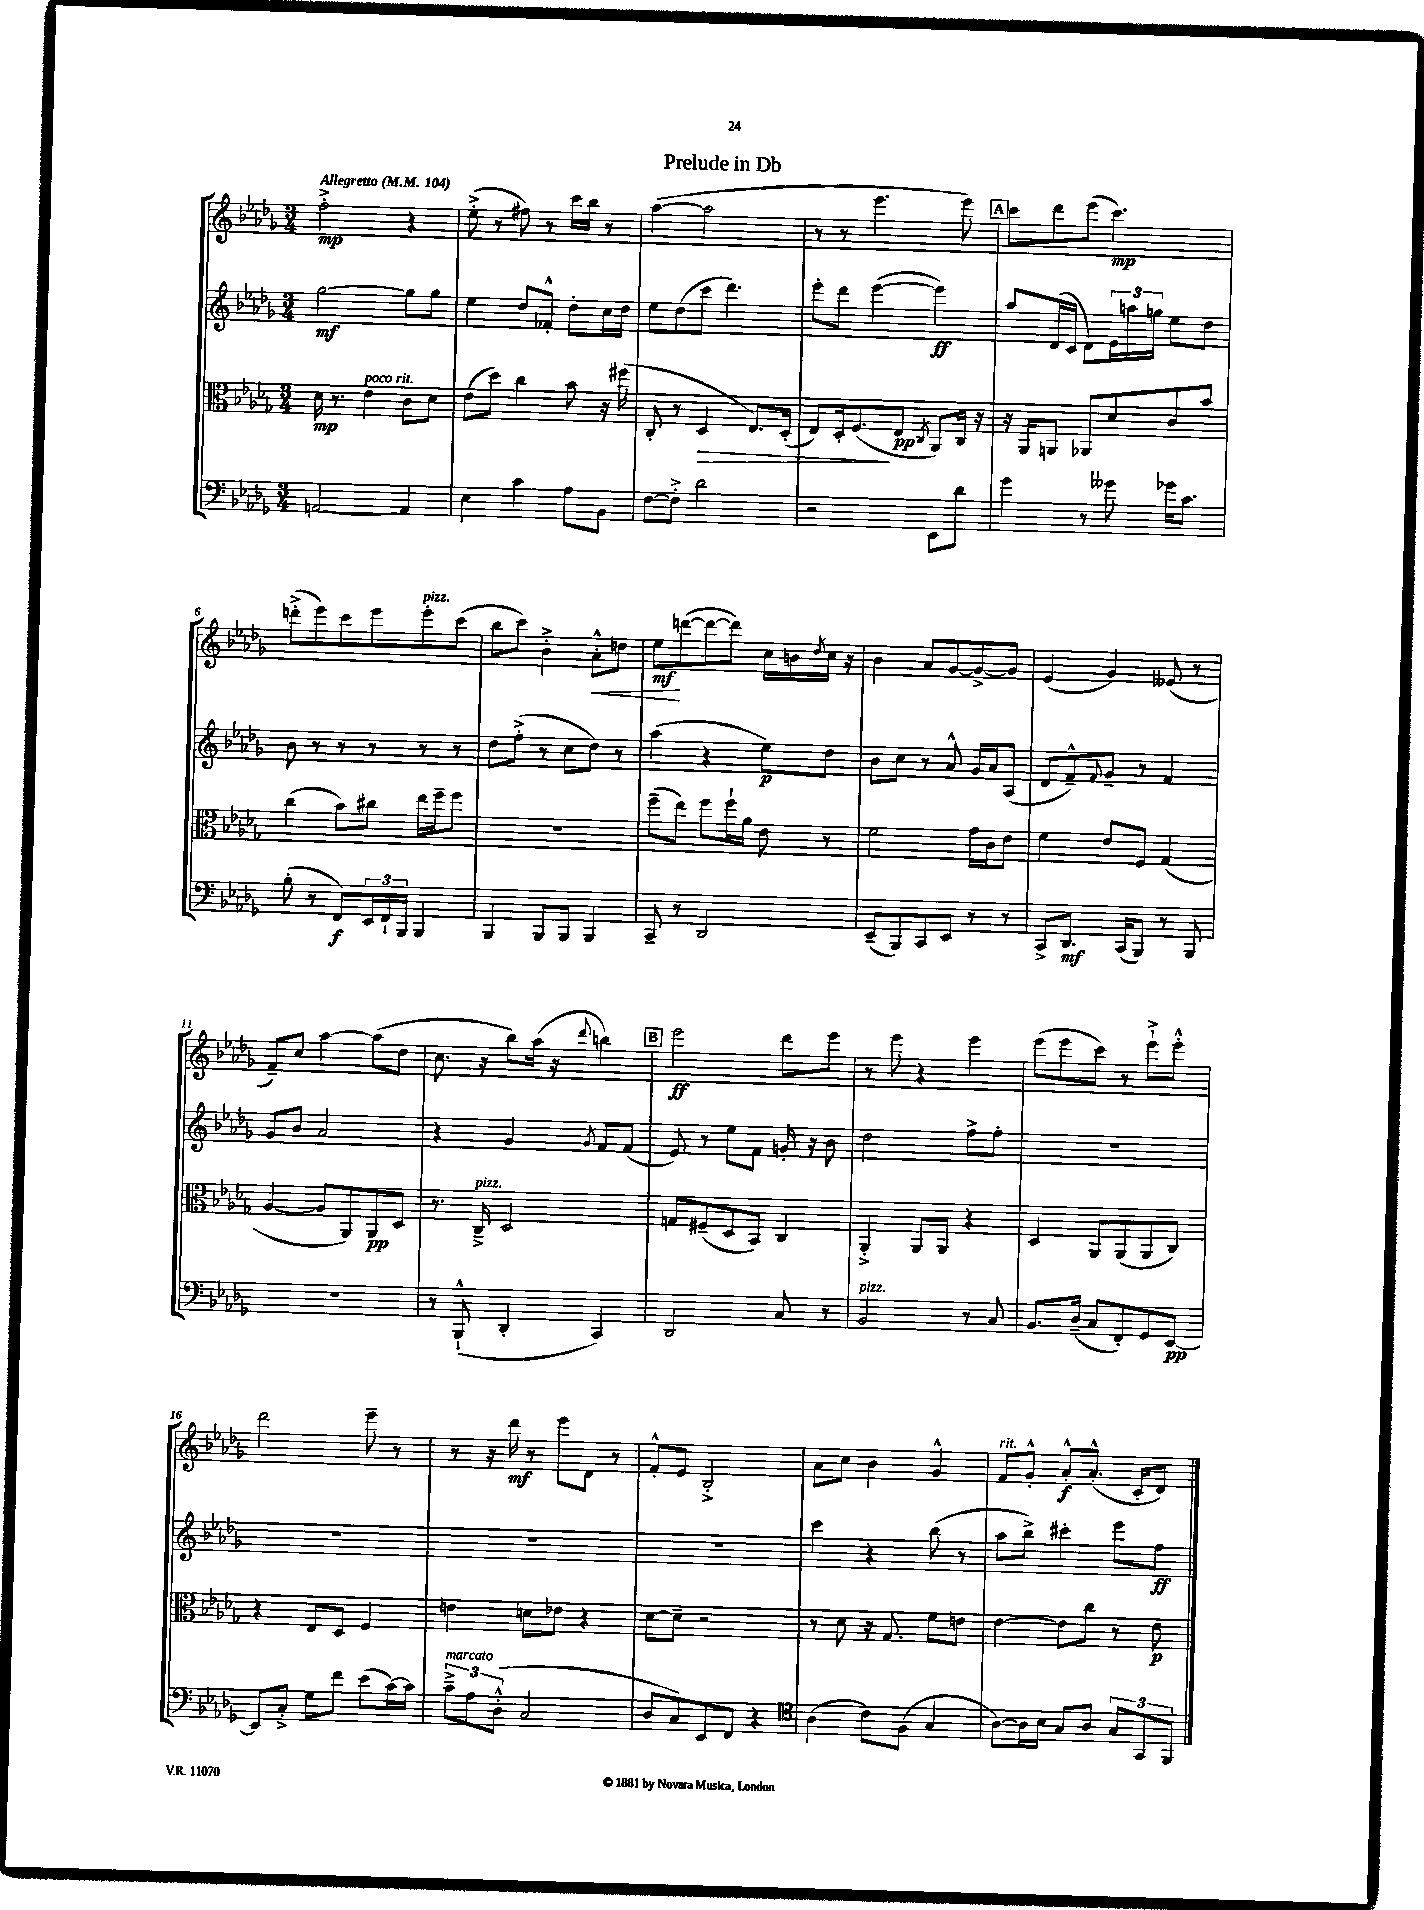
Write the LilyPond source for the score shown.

\header { title = "Prelude in Db" }
<<
\new StaffGroup <<
\new Staff = "s0" {
    \clef treble \key des \major \numericTimeSignature \time 3/4 \tempo "Allegretto" 4 = 104
    f''2-.->\mp r4 |
    ees''8-.->( r8 fis''8) r8 c'''16 bes''16 r8 |
    aes''4~( aes''2 |
    r8 r8 ees'''4. ees'''8) |
    \mark \markup { \box "A" } c'''8 des'''8 ees'''8( c'''4.\mp) |
    d'''8-.->( ees'''8) c'''8 ees'''8 ees'''8-.^\markup { \italic "pizz." } c'''8( |
    bes''8 c'''8) bes'4-.-> aes'8-.-^\< d''8 |
    ees''8\mf\! d'''8~( d'''8~ d'''8) c''16 b'16 \acciaccatura { des''8 } c''16 r16 |
    bes'4 aes'8 ges'8~ ges'8~-> ges'8 |
    ees'4( ges'4) eeses'8( r8 |
    f'8--) c''8 aes''4~ aes''8( des''8 |
    c''8. r16 bes''8) aes''16( r16 \appoggiatura { des'''8 } b''4) |
    \mark \markup { \box "B" } ees'''2\ff des'''8 ees'''8 |
    r8 ees'''8 r4 ees'''4 |
    ees'''8( ees'''8 c'''8) r8 ees'''8-!-> ees'''8-.-^ |
    des'''2 ees'''8-- r8 |
    r8 r16 des'''16\mf r8 ees'''8 des'8 r8 |
    f'8-.-^ ees'8 bes2-.-> |
    aes'8 c''8 bes'4 ges'4-^ |
    f'8^\markup { \italic "rit." } ges'8-.-^ aes'8-.-^\f aes'8.-.-^( c'16-. des'8) \bar "|." |
}
\new Staff = "s1" {
    \clef treble \key des \major \numericTimeSignature \time 3/4
    ges''2~\mf ges''8 ges''8 |
    ees''4 des''8 fes'8-.-^ des''8-. c''16 des''16 |
    ees''8 des''8( c'''8 des'''4.) |
    ees'''8-. des'''8 ees'''4~( ees'''4\ff) |
    \mark \markup { \box "A" } aes''8 des'16( c'16 des'8) \tuplet 3/2 { ees'16 a''16 g''16 } ees''8 des''8 |
    bes'8 r8 r8 r8 r8 r8 |
    des''8 f''8-.->( r8 c''8 des''8) r8 |
    aes''4( r4 ees''8\p) des''8 |
    bes'8 c''8 r8 aes'8-^ ges'16 aes'16 aes8( |
    des'8 f'8---^) \appoggiatura { f'8 } ges'8-- r8 f'4 |
    ges'8 bes'8 aes'2 |
    r4 ges'4 \acciaccatura { ges'8 } f'8 f'8( |
    \mark \markup { \box "B" } ees'8) r8 ees''8 f'8 g'16-. r16 bes'8 |
    des''2 f''8-> f''8-. |
    R2. |
    R2. |
    R2. |
    R2. |
    c'''4 r4 bes''8( r8 |
    aes''8 bes''8->) cis'''4-. ees'''8 f''8\ff \bar "|." |
}
\new Staff = "s2" {
    \clef alto \key des \major \numericTimeSignature \time 3/4
    des'16\mp r8. ees'4^\markup { \italic "poco rit." } c'8 des'8 |
    ees'8( des''8) c''4 bes'8 r16 fis''16( |
    c8-. r8 des4\> ees8.) des16-.( |
    ees8) des16-. f8.\!( ees8\pp \acciaccatura { c8 } aes,8) c16 r16 |
    \mark \markup { \box "A" } r16 aes,16 a,8 aes,8 des'8 c'8 bes'8 |
    c''4( bes'8) cis''8 ees''16 f''16-- f''8 |
    R2. |
    f''8--( ees''8) f''8 f''16-! aes'16 ees'8 r8 |
    f'2 ges'16 c'16 ees'8 |
    f'4 ees'8 f8 ges4( |
    aes4~ aes8 aes,8) aes,8\pp des8 |
    r8. c16--->^\markup { \italic "pizz." } des2 |
    \mark \markup { \box "B" } g8 fis8--( des8 bes,8) c4 |
    aes,4-.-> aes,8 aes,8 r4 |
    des4 aes,8 aes,8( aes,8 c8) |
    r4 ees8 des8 f4 |
    e'4 d'8 ees'8 r4 |
    des'8~ des'8-- r2 |
    r8 des'8 r16 ges8. f'8 e'8 |
    ees'4~ ees'8 c''8 r8 ees'8\p \bar "|." |
}
\new Staff = "s3" {
    \clef bass \key des \major \numericTimeSignature \time 3/4
    a,2~ a,4 |
    ees4 c'4 aes8 bes,8 |
    f8~ f8-.-> des'2 |
    r2 ees,8 des'8 |
    \mark \markup { \box "A" } ges'4 r8 geses'8 ges'16 c'8. |
    bes8-.( r8 f,8\f) \tuplet 3/2 { ees,16 f,16-! bes,,16 } bes,,4 |
    bes,,4 bes,,8 bes,,8 bes,,4 |
    c,8-- r8 des,2 |
    ees,8--( bes,,8) c,8 ees,8 r8 r8 |
    c,8-> des,8.\mf c,16( bes,,8) r8 bes,,8 |
    R2. |
    r8 bes,,8-!-^( des,4-. c,4) |
    \mark \markup { \box "B" } des,2 c8 r8 |
    bes,2^\markup { \italic "pizz." } r8 c8 |
    bes,8. des16--( c8 f,8-.) ges,8 ees,8~\pp |
    ees,8 c8-.-> ges8 f'8 ees'8( c'16~) c'16 |
    \tuplet 3/2 { c'8--->^\markup { \italic "marcato" } aes8 des8-.-^( } c2 |
    des8 c8) ees,8 f,8 r4 |
    \clef tenor aes4( c'8) f8( ges4 |
    aes8~) aes16 bes16 ges8 aes8 \tuplet 3/2 { ges8 ges,8 f,8 } \bar "|." |
}
>>
>>
